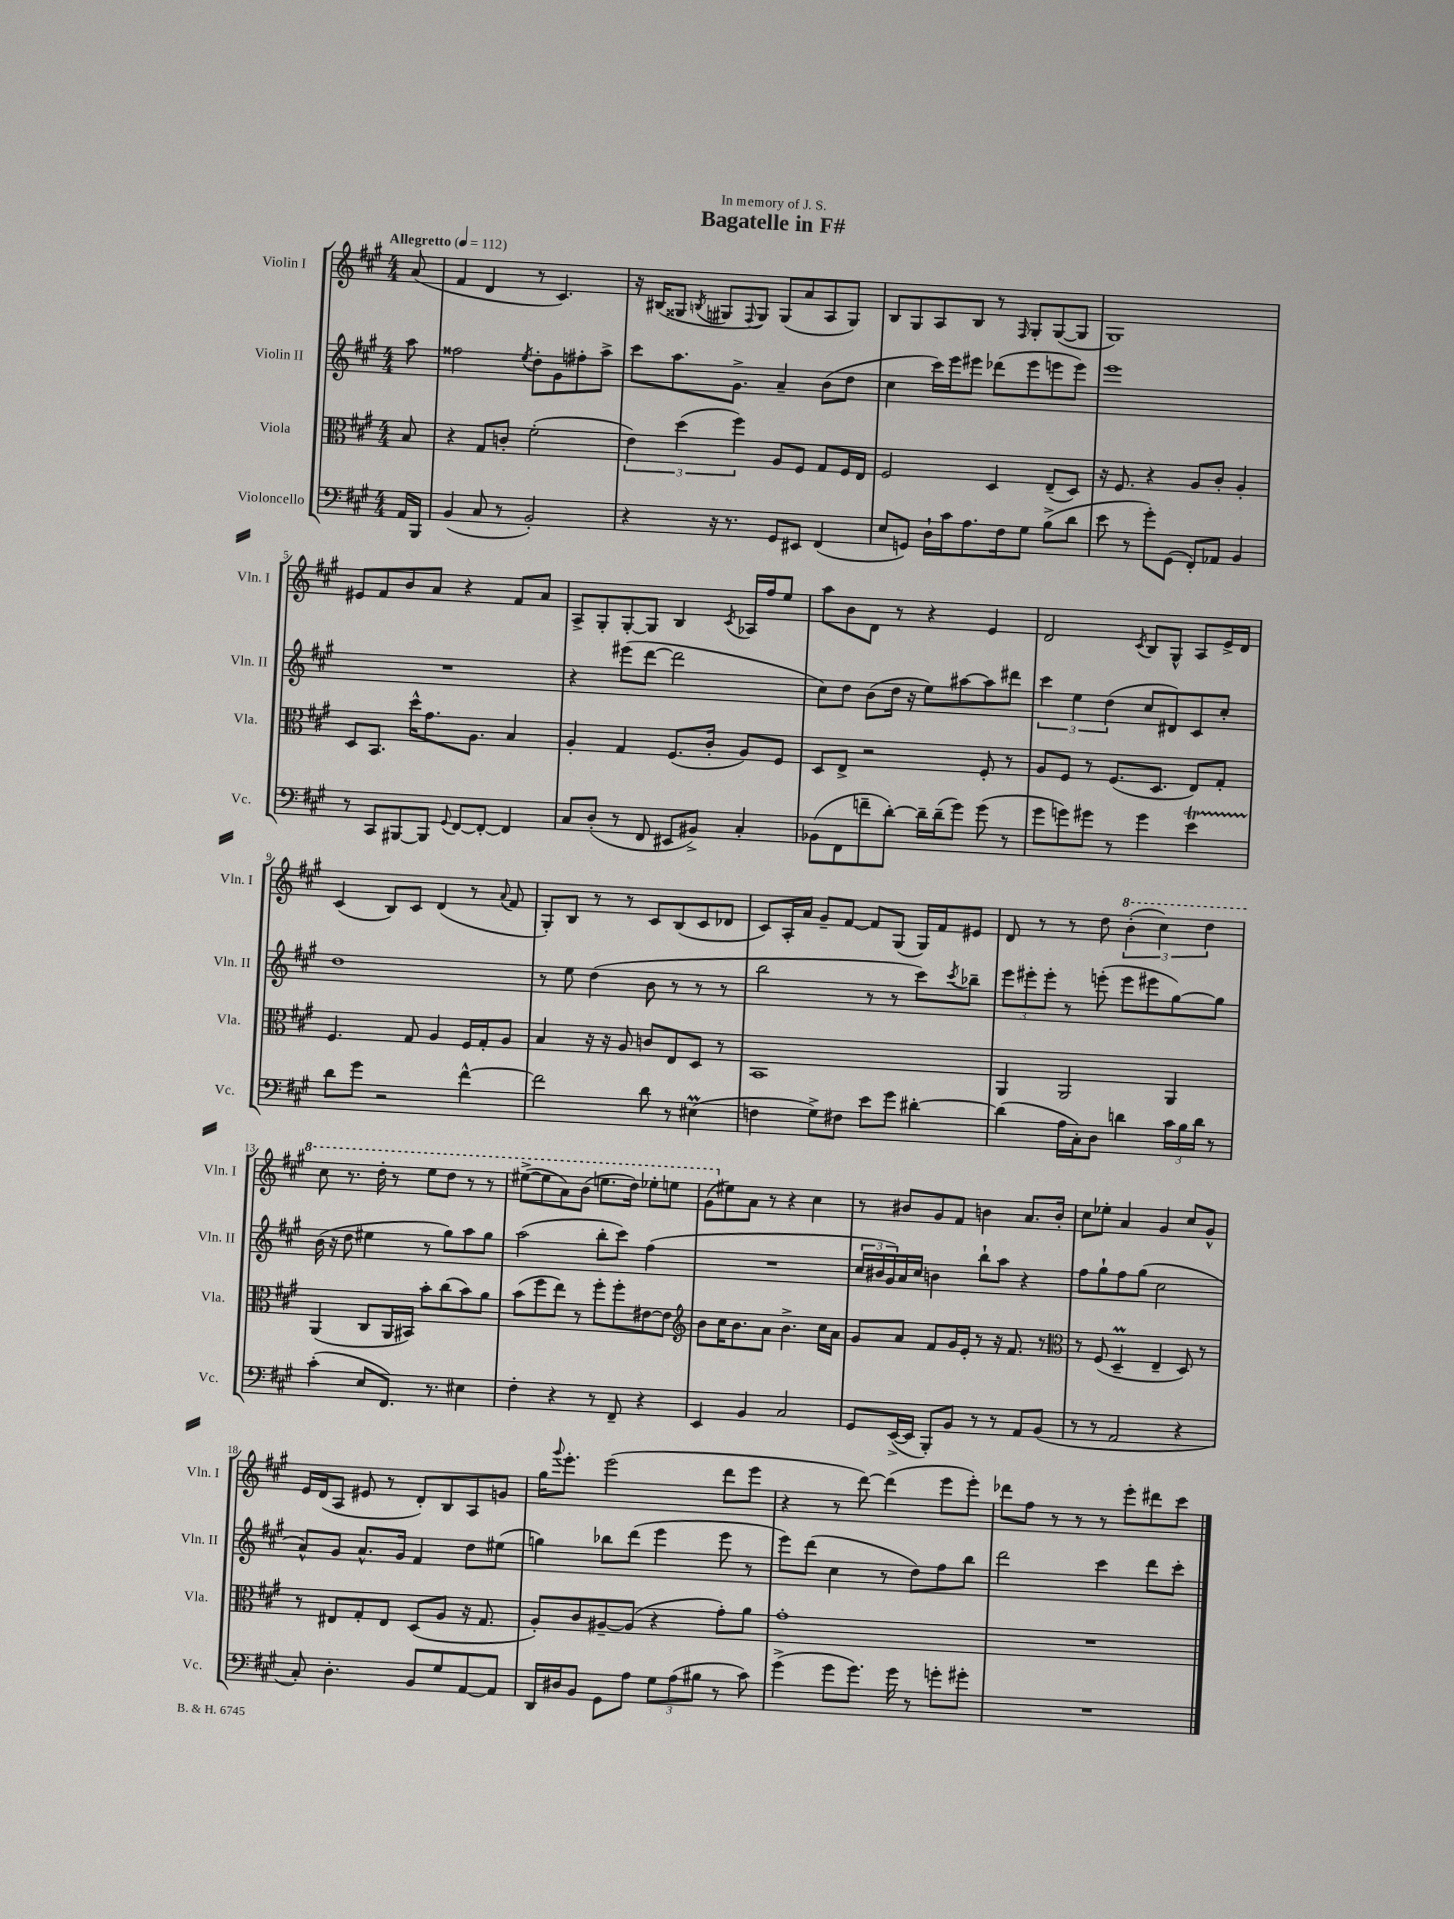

**kern	**kern	**kern	**kern
*part4	*part3	*part2	*part1
*staff4	*staff3	*staff2	*staff1
*I"Violoncello	*I"Viola	*I"Violin II	*I"Violin I
*I'Vc.	*I'Vla.	*I'Vln. II	*I'Vln. I
*clefF4	*clefC3	*clefG2	*clefG2
*k[f#c#g#]	*k[f#c#g#]	*k[f#c#g#]	*k[f#c#g#]
*M4/4	*M4/4	*M4/4	*M4/4
*MM112	*MM112	*MM112	*MM112
=	=	=	=
!	!	!	!LO:TX:a:B:t=Allegretto
16AA/LL	8B/	8aa\	(8a/
16BBB/JJ	.	.	.
=1	=1	=1	=1
(4BB/	4r	2ff##X\	4f#/
8C#/	8G#/L	.	4d/
8r	8cn'/J	.	.
.	.	8qee/	.
2BB'/)	(2f#'\	8dd'\L	8r
.	.	8g#\	4.c#/)
.	.	8ff#X'\	.
.	.	8aa^\J	.
=2	=2	=2	=2
4r	6e\)	8ccc#\L	16r
.	.	.	(16B#X/KL
.	.	8.aa\	8G##X/J
.	(6dd\	.	.
.	.	.	8qBn/
16r	.	.	8G#X/L
8.r	.	8.g#^\J	.
.	6ff#\)	.	.
.	.	.	8qqF#/
.	.	.	8G#/J)
8GG#/L	8A/L	4a~/	(8G#/L
8EE#X/J	8F#/J	.	8a/
(4FF#/	8G#/L	(8b\L	8A/
.	16F#/L	8dd\J	8G#/J)
.	16E/JJ	.	.
=3	=3	=3	=3
8E/L	2F#/	4cc#\	8B/L
8GGn/J)	.	.	8G#/
16D`\LL	.	16ccc#\LL)	8A/
16c#\J	.	16eee\J	.
8.A\	.	8eee#X\J	8B/J
.	4D/	(8ddd-X\L	8r
16F#\k	.	.	.
.	.	.	16qqF#/
8G#\J	.	8eee#\	8G#'/L
(8B^\L	(8E~/L	8eeen\	([8G#/
8d\J	8D/J)	8eee\J)	8G#/J]
=4	=4	=4	=4
8e\	16r	1eee	1G#)
.	8.F#/	.	.
8r	.	.	.
8g#'\L)	4r	.	.
(8GG#\J	.	.	.
8FF#'/L)	8A/L	.	.
8AA-X/J	8c#'/J	.	.
4BB/	4A'/	.	.
!!LO:LB:g=z
=5	=5	=5	=5
8r	8D/L	1r	8e#X/L
8CC#/L	8.BB/J	.	8f#/
[8BBB#X/	.	.	8b/
.	16dd^^\KL	.	.
8BBB#/J]	8.g#\	.	8a/J
8qqGG#/	.	.	.
[8FF#/L	.	.	4r
.	8.A\J	.	.
8FF#'/J_	.	.	.
4FF#/]	4B/	.	8f#/L
.	.	.	8a/J
=6	=6	=6	=6
8C#/L	4A'/	4r	8A^/L
(8D'/J	.	.	8G#'/
8r	4G#/	(8eee#X\L	[8G#'/
8FF#/	.	[8ddd\J	8G#/J]
8EE#X/L	(8.F#/L	2ddd\]	4B/
8BB#X^/J)	.	.	.
.	16c#'/Jk	.	.
.	.	.	8qc#/
4C#'/	8A/L)	.	16A-X/LL
.	.	.	16ff#/J
.	8F#/J	.	8ee/J
=7	=7	=7	=7
(8BB-X\L	8D/L	8cc#\L)	8aa\L
8FF#\	8E^/J	8dd\J	8b\
8fn~\	2r	(8b\L	8d\J
[8d'\J)	.	16dd\Jk	8r
.	.	16r	.
16d~\LL]	.	8ee\L)	4r
(16d~\J	.	.	.
8g#\J)	.	[8aa#X\	.
(8g#\	8F#'/	8aa#\]	4e/
8r	8r	8ddd#X\J	.
=8	=8	=8	=8
8g#\L	8A/L	6ccc#\	2d/
8gn\)	8F#/J	.	.
.	.	6ee\	.
8g#X\J	8r	.	.
.	.	(6dd\	.
8r	(8.F#/L	.	.
.	.	.	8qc#/
4g#\	.	8cc#/L	8B/L
.	8.D/J	.	.
.	.	8d#X/)	8G#^^/J
4eT\	8E/L)	8c#/	8A/L
.	8G#'/J	8cc#'/J	16e^/L
.	.	.	16d/JJ
!!LO:LB:g=z
=9	=9	=9	=9
8d\L	4.F#/	1dd	(4c#/
8g#\J	.	.	.
2r	.	.	8B/L)
.	8G#/	.	8c#/J
.	4A/	.	(4d/
[4f#^^\	16F#/LL	.	8r
.	16G#'/J	.	.
.	.	.	8qqa/
.	8A/J	.	8f#/
=10	=10	=10	=10
2f#\]	4B/	8r	8G#'/L)
.	.	8ee\	8B/J
.	16r	(4dd\	8r
.	16r	.	.
.	8A/	.	8r
8d\	8cn/L	8b\	8c#/L
8r	8E/	8r	(8B/
(4E#Xm\	8D/J	8r	8c#/
.	8r	8r	8d-X/J
=11	=11	=11	=11
4Fn\	1BB	2bb\	8c#/L)
.	.	.	16A'/L
.	.	.	16a/JJ
8G#^\L)	.	.	8g#~/L
8F#X\J	.	.	[8f#/J
8e\L	.	8r	8f#/L]
8g#\J	.	8r	(8G#/J
[4d#X'\	.	8ccc#\L)	16G#/LL)
.	.	.	16f#/J
.	.	8qccc#/	.
.	.	8bb-X~\J	8e#X/J
=12	=12	=12	=12
(4d#\]	4AA/	12eee\L	8d/
.	.	12eee#X'\	.
.	.	.	8r
.	.	12eee#'\J	.
16A\LL	2AA/	8r	8r
16C#'\J)	.	.	.
8D\J	.	(8eeen'\	8dd\
*	*	*	*8va
4dn\	.	8eee\L	(6bb'\
.	.	8eee#X\	.
.	.	.	6ccc#\)
24c#\LL	4AA/	[8gg#\)	.
24B\	.	.	.
24d\JJ	.	.	6ddd\
8r	.	8gg#\J]	.
!!LO:LB:g=z
=13	=13	=13	=13
(4c#'\	(4AA/	(16b\	8ccc#\
.	.	16r	.
.	.	8dd\	8.r
8E/L	8C#/L	4ee#X\	.
.	.	.	16ddd'\
8.FF#/J)	16AA/L	.	8r
.	16BB#X/JJ)	.	.
.	8b'\L	8r	8eee\L
8.r	.	.	.
.	(8cc#\	8gg#\L)	8ddd\J
4E#X\	8b\)	8aa\	8r
.	8a\J	8gg#\J	8r
=14	=14	=14	=14
4F#'\	(8b\L	(2aa\	([8eee#X^\L
.	8ff#\	.	8eee#\]
4r	8ee\J)	.	8aa\)
.	8r	.	(8bb\J
8r	8ff#'\L	8bb'\L	8.eeen\L
8FF#~/	8ff#'\	8ccc#\J)	.
.	.	.	16ddd\Jk)
4r	[8e#X\	(4ff#\	8eee-X'\L
.	8e#\J]	.	8eeen\J
=15	=15	=15	=15
*	*clefG2	*	*
4EE/	8b\L	1r	(8gg#\L
*	*	*	*X8va
.	16cc#\K	.	8ee#X\)
.	8.b\	.	.
4BB/	.	.	8a\J
.	8a\J	.	8r
2C#/	4.b^\	.	4r
.	.	.	4cc#\
.	16cc#\LL	.	.
.	16a\JJ	.	.
=16	=16	=16	=16
8GG#/L	8g#/L	24cc#/LL	8r
.	.	24b#X/	.
.	.	24g#/)	.
([16EE^/L	8a/J	16a/	8b#X/L
16EE/JJ]	.	16cc#/JJ	.
8BBB'/L)	8f#/L	4bn\	8g#/
8BB/J	16g#/L	.	8f#/J
.	16e'/JJ	.	.
8r	8r	8bb`\L	4bn\
8r	16r	8aa\J	.
.	8.f#/	.	.
8AA/L	.	4r	8.a/L
(8BB/J	8r	.	.
.	.	.	16b'/Jk
=17	=17	=17	=17
*	*clefC3	*	*
8r	8r	8ff#\L	8cc#\L
8r	(8F#/	8gg#`\	8ee-X'\J
2AA/	4DM~/	8ff#\	4a/
.	.	(8gg#\J	.
.	4E~/	2cc#\	4g#/
4r	8D/)	.	8cc#/L
.	8r	.	8g#^^/J
!!LO:LB:g=z
=18	=18	=18	=18
8C#'/)	8r	8a^^/L)	16e/LL
.	.	.	(16d/J
4.D'\	8E#X/L	8g#/J	8A/J
.	8G#'/	8.a^^/L	8e#X/
.	8E#/J	.	8r
.	.	16g#/Jk	.
8BB/L	(8D/L	4f#/	8d'/L)
8G#/	8A/J	.	8B/
[8AA/	16r	8dd\L	8A/
.	8.G#/	.	.
8AA/J]	.	(8ee#X\J	8gn/J
=19	=19	=19	=19
16DD/LL	8A'/L)	4ggn\)	16gg#\KL
.	.	.	8qqggg#/
16D#X/J	.	.	8.eee'\J
8BB/J	8c#/	.	.
8GG#\L	[8A#X~/	8bb-X\L	(2eee\
8A\J	(8A#/J]	(8ddd\J	.
12G#\L	4r	4eee\	.
(12A\	.	.	.
12B#X\J	.	.	.
8r	8g#'\L)	8eee\	8ddd\L
8c#\)	8a\J	8r	8eee\J
=20	=20	=20	=20
(4g#^\	1g#'	8eee\L)	4r
.	.	(8ddd\J	.
8g#\L	.	4cc#\	8r
8.g#\J)	.	.	[8ddd\)
.	.	8r	(4ddd\]
16g#\	.	.	.
8r	.	8dd\L)	.
8gn'\L	.	8ff#\	8eee\L
8g#X'\J	.	8bb\J	8eee'\J)
=21	=21	=21	=21
1r	1r	2ddd\	8ddd-X\L
.	.	.	8ff#\J
.	.	.	8r
.	.	.	8r
.	.	4ccc#\	8r
.	.	.	8eee'\L
.	.	8ddd\L	8ddd#X\
.	.	8ccc#'\J	8ccc#\J
==	==	==	==
*-	*-	*-	*-
